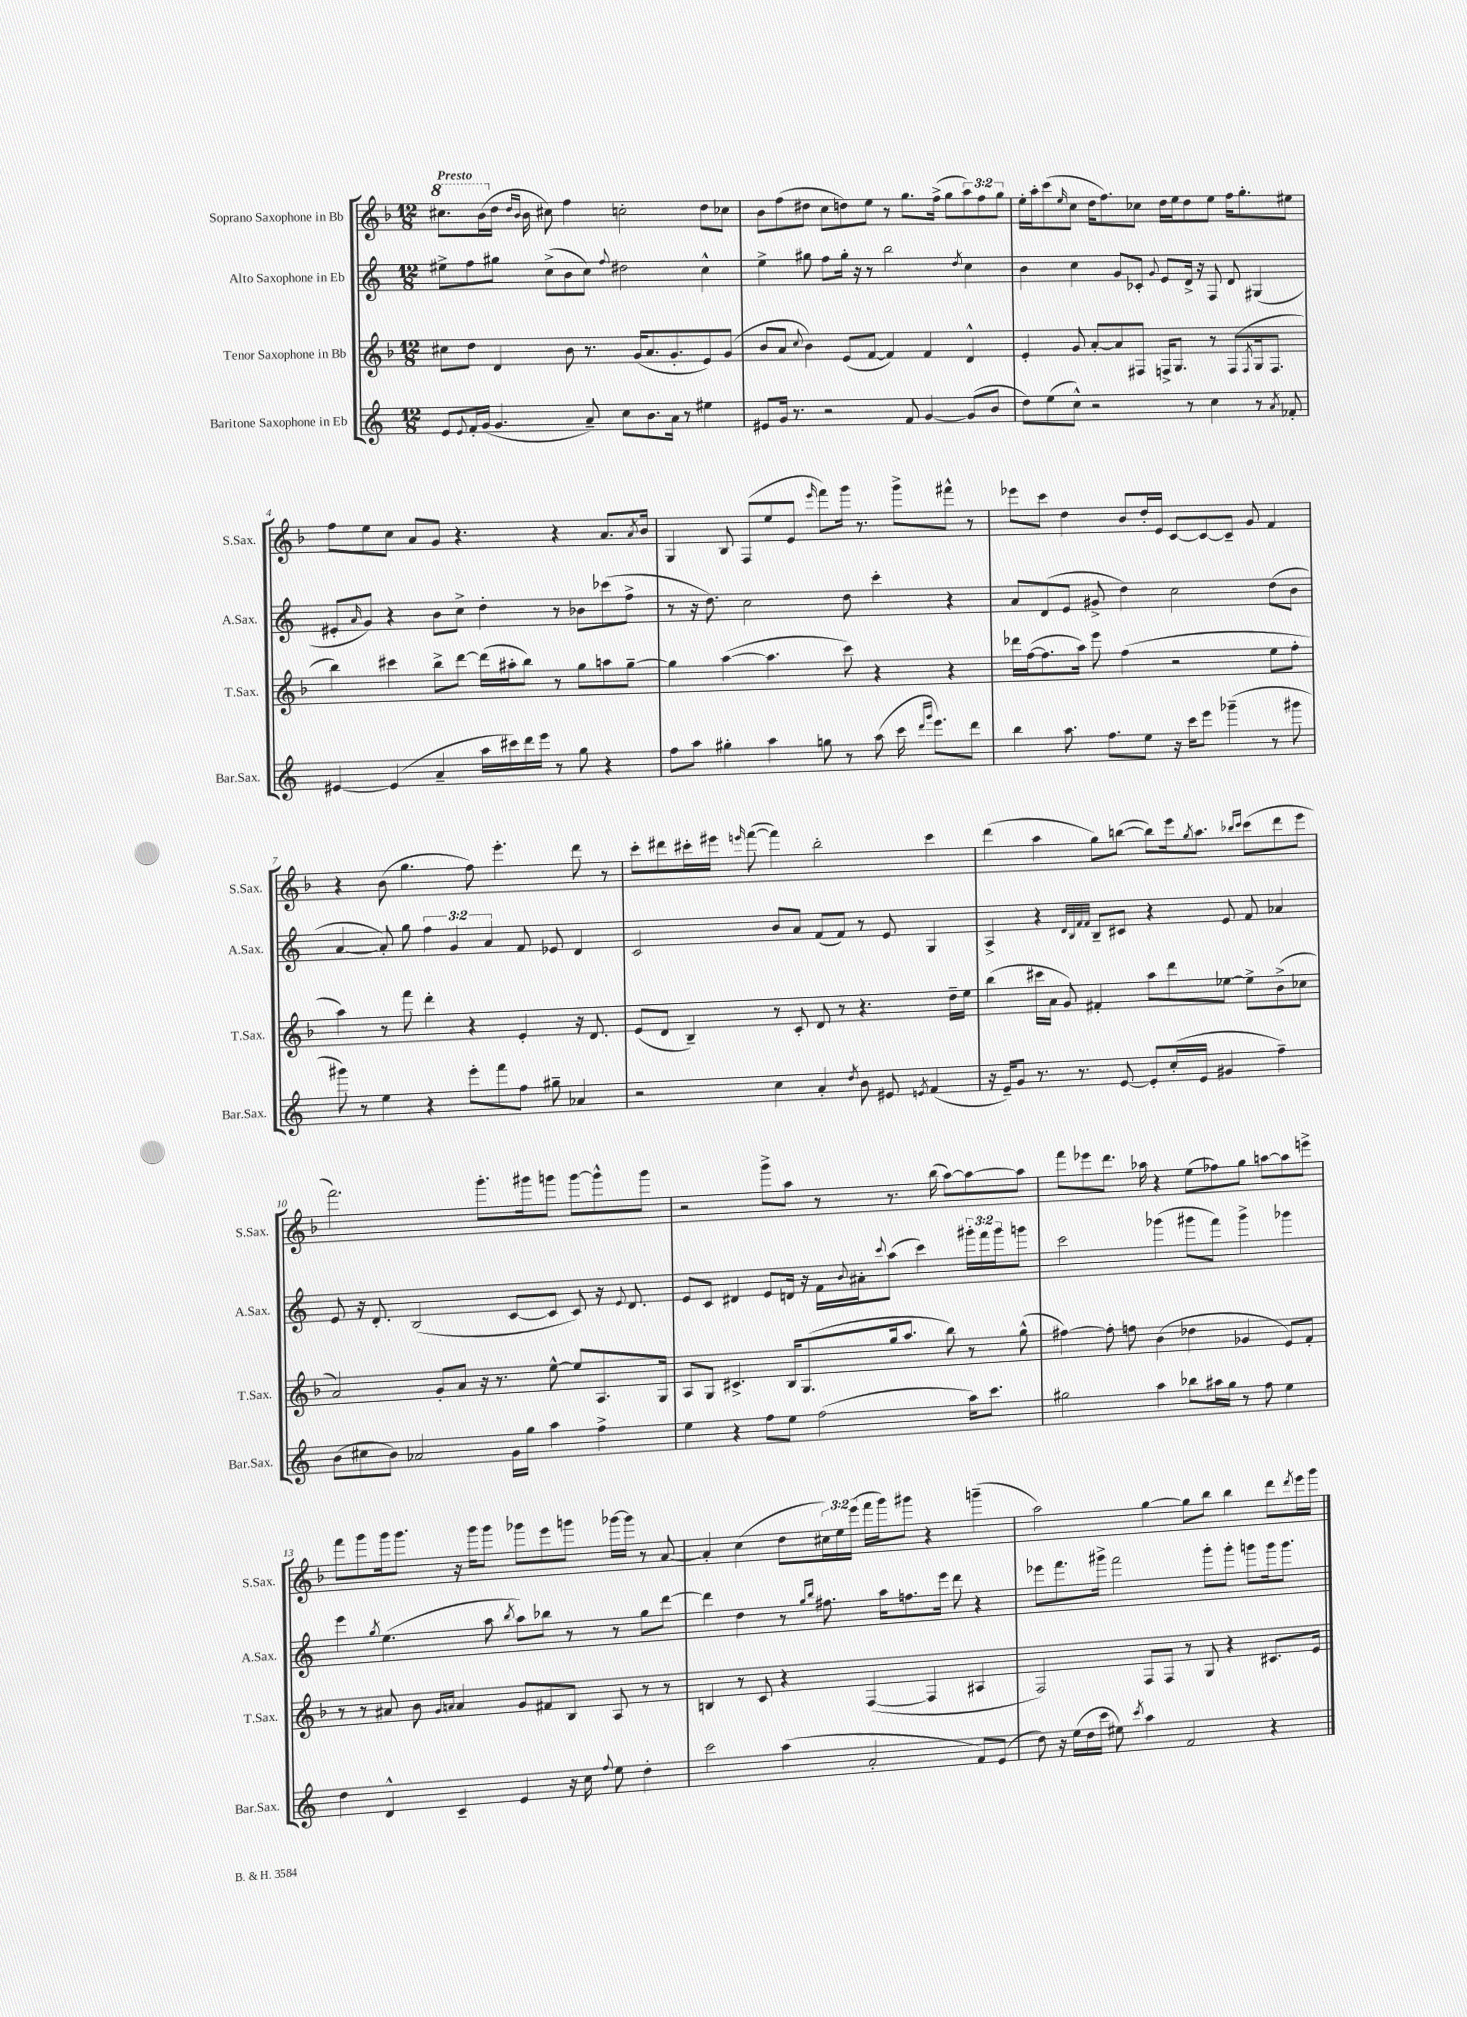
<<
\new StaffGroup <<
\new Staff = "s0" \with { instrumentName = "Soprano Saxophone in Bb" shortInstrumentName = "S.Sax." } {
    \clef treble \key f \major \numericTimeSignature \time 12/8 \override Staff.TupletNumber.text = #tuplet-number::calc-fraction-text \tempo "Presto"
    \ottava #1 cis'''8. bes''16( \ottava #0 d''16 \grace { d''16 bes'16 } bes'16 cis''8) f''4 c''2-. d''8 ces''8 |
    bes'8 f''8( dis''8 c''8 d''8) e''8 r8 g''8. f''16->( g''8 \tuplet 3/2 { a''8) f''8 g''8 } |
    e''16-. a''16-. c'''8( \grace { e''16 } c''8 d''16 f''8.) ces''8 d''16 e''16 d''8 e''8 f''16 g''8.-. eis''8 |
    f''8 e''8 c''8 a'8 g'8 r4. r4 a'8. \acciaccatura { a'8 } bes'16 |
    g4 bes8 f8( e''8 e'8 \grace { e'''16 } f'''8) g'''16 r8. g'''8-> fis'''8-^ r8 |
    ees'''8 c'''8 d''4 bes'8 d''16-. e'16 c'8~ c'8~ c'8-- g'8 f'4 |
    r4 bes'8( g''4. f''8) e'''4.-. d'''8 r8 |
    c'''8-. dis'''8 cis'''16-. eis'''16 \grace { e'''16 } f'''8~( f'''4) bes''2-. cis'''4 |
    d'''4( a''4 g''8) b''8~( b''8) e'''16 \acciaccatura { g''8 } a''8. \grace { bes''16 c'''16 } c'''8( d'''8 e'''8 |
    f'''2.) g'''8.-. gis'''16 g'''8 g'''8~ g'''8-^ g'''8 |
    r2 g'''8-> a''8 r8 r8. bes''16( a''8~) a''8~ a''8 |
    f'''8 ees'''8 d'''8. aes''16 r4 e''8( fes''8) g''8 a''8~ a''8 e'''8-> |
    f'''8 g'''8 g'''16 g'''8. r16 g'''16 g'''8 ges'''8 e'''8 g'''8 ges'''16~ ges'''16 r8 a'8~ |
    a'4-. c''4( d''8 \tuplet 3/2 { cis''16) e''16 e'''16( } f'''16 g'''16) gis'''8 r4 g'''4--( |
    a''2) g''4~ g''8 bes''8 bes''4 d'''8 \acciaccatura { d'''8 } e'''16 g'''16 \bar "|." |
}
\new Staff = "s1" \with { instrumentName = "Alto Saxophone in Eb" shortInstrumentName = "A.Sax." } {
    \clef treble \key c \major \numericTimeSignature \time 12/8 \override Staff.TupletNumber.text = #tuplet-number::calc-fraction-text
    eis''8-> f''8 gis''8 c''8->( b'8 c''8) \appoggiatura { f''8 } dis''2 c''4-^ |
    e''4-> gis''8 f''8 gis''16-. r16 r8 b''2 \acciaccatura { d''8 } c''4 |
    b'4 c''4 g'8 ces'8-. \appoggiatura { g'8 } e'8 d'16-> r16 f8 d'8 gis4( |
    eis'8-. \grace { a'16 } g'8) r4 b'8 c''8-> d''4-. r8 bes'8 ces'''8( f''8-> |
    r8 r16 d''8.) c''2 d''8 c'''4-. r4 |
    a'8 d'8( e'8 gis'8-> d''4) c''2 d''8( b'8 |
    a'4~ a'8-.) g''8 \tuplet 3/2 { f''4 g'4 a'4 } f'8 ees'8 d'4 |
    c'2 b'8 a'8 f'8( f'8) r8 e'8 g4 |
    a4-> r4 \grace { d'32 b32 f'32 f'32 } b8-- cis'8 r4 e'8 f'8 aes'4 |
    e'8 r16 d'8.-. b2( c'8~ c'8 c'8) r16 \appoggiatura { e'8 } d'8. |
    e'8 c'8 dis'4 e'8 d'16 r16 f'16 \appoggiatura { b'8 } ais'16-. \appoggiatura { c'''8 } a''8( c'''4) \tuplet 3/2 { gis'''16-. f'''16 gis'''16 } g'''8 |
    c'''2 ges'''4( gis'''8 f'''8) gis'''4-> ges'''4 |
    e'''4 \acciaccatura { g''8 } e''4.( a''8 \acciaccatura { b''8 } a''8) bes''8 r8 r8 g''8 d'''8~ |
    d'''4 d''4 r8 \grace { g''16 b''16 } fis''8. a''16 f''8. e'''16 d'''8 r4 |
    ees'''8 f'''8. gis'''16-> f'''2 gis'''8-. gis'''8-. g'''8 g'''16 g'''8. \bar "|." |
}
\new Staff = "s2" \with { instrumentName = "Tenor Saxophone in Bb" shortInstrumentName = "T.Sax." } {
    \clef treble \key f \major \numericTimeSignature \time 12/8
    cis''8 d''8 d'4 bes'8 r8. g'16( a'8. g'8.-. e'8) g'8( |
    bes'8 a'8 \appoggiatura { c''8 } bes'4) e'8( f'8~ f'4) f'4 d'4-^ |
    e'4-. g'8 a'8~-. a'8 fis8 f16-> g8. r8 f8( \acciaccatura { f8 } g16 f8. |
    bes''4) cis'''4 bes''8-> d'''8~ d'''16( ais''16-. bes''8) r8 g''8 a''8 g''8~-- |
    g''4 a''4~( a''4. c'''8) r4 r4 |
    des'''16 f''16~( f''8. a''16) e'''8 f''4( r2 e''8 f''8-. |
    a''4) r8 f'''8 d'''4-. r4 e'4-. r16 d'8. |
    e'8( d'8 bes4--) r8 c'8-. d'8 r8 r4. d''16-- e''16 |
    bes''4( cis'''16 a'16 g'8) fis'4-. a''8 d'''8 ees''8~ ees''8-> bes'8->( ces''8 |
    a'2) g'8-. a'8 r16 r8. e''8~-^ e''8 a8. g16 |
    a8 g8 cis'4.-> bes16 g8.( g''16 a''8. bes''8) r8 g''8-^( |
    fis''4~) fis''8-. f''8 bes'4( des''4 ges'4 e'8) f'8-. |
    r8 r8 ais'8 bes'8 \grace { g'16 a'16 } a'4 g'8 fis'8 bes8 a8 r8 r8 |
    b4 r8 c'8 r4 f4~( f4 ais4 |
    f2) f8 f8 r8 g8 r4 cis'8. e'16 \bar "|." |
}
\new Staff = "s3" \with { instrumentName = "Baritone Saxophone in Eb" shortInstrumentName = "Bar.Sax." } {
    \clef treble \key c \major \numericTimeSignature \time 12/8
    e'8 \appoggiatura { e'8 } f'16-. g'16( g'4. a'8--) c''8 b'8. a'16 r8 eis''4 |
    eis'8 g'16 r8. r2 f'8 g'4~ g'8( b'8 |
    d''8) e''8( c''8-^) r2 r8 c''4 r8 \acciaccatura { a'8 } fes'8-. |
    eis'4~ eis'4( a'4-- a''16 cis'''16) d'''16 e'''16 r8 g''8 r4 |
    f''8 a''8 gis''4-. a''4 g''8 r8 a''8( c'''16 \grace { d'''16 g'''16 } e'''8.) d'''8 |
    b''4 a''8. f''8. e''8 r16 c'''16 e'''8 ges'''4--( r8 gis'''8 |
    gis'''8) r8 e''4 r4 e'''8-. f'''8 f''8 gis''8-- aes'4 |
    r2 c''4 a'4-. \acciaccatura { d''8 } b'8 eis'8 \acciaccatura { e'8 } f'4( |
    r16 e'16--) g'8 r8. r8. e'8~ e'8-. c''16-.( e'16 gis'4 f''4--) |
    b'8( cis''8 b'8) aes'2 g'16 g''16 a''4 f''4-> |
    e''4 r4 f''8 e''8 f''2( a''16) c'''8. |
    gis''2 a''4 bes''8 ais''16 gis''16 r8 f''8 e''4 |
    d''4 d'4-^ c'4-- e'4 r16 c''16 \appoggiatura { f''8 } e''8 d''4-. |
    c'''2 a''4( a'2-. f'8) e'8( |
    d''8) r16 e''16( d''16 c'''16 eis''8) \acciaccatura { c'''8 } a''4 f'2 r4 \bar "|." |
}
>>
>>
